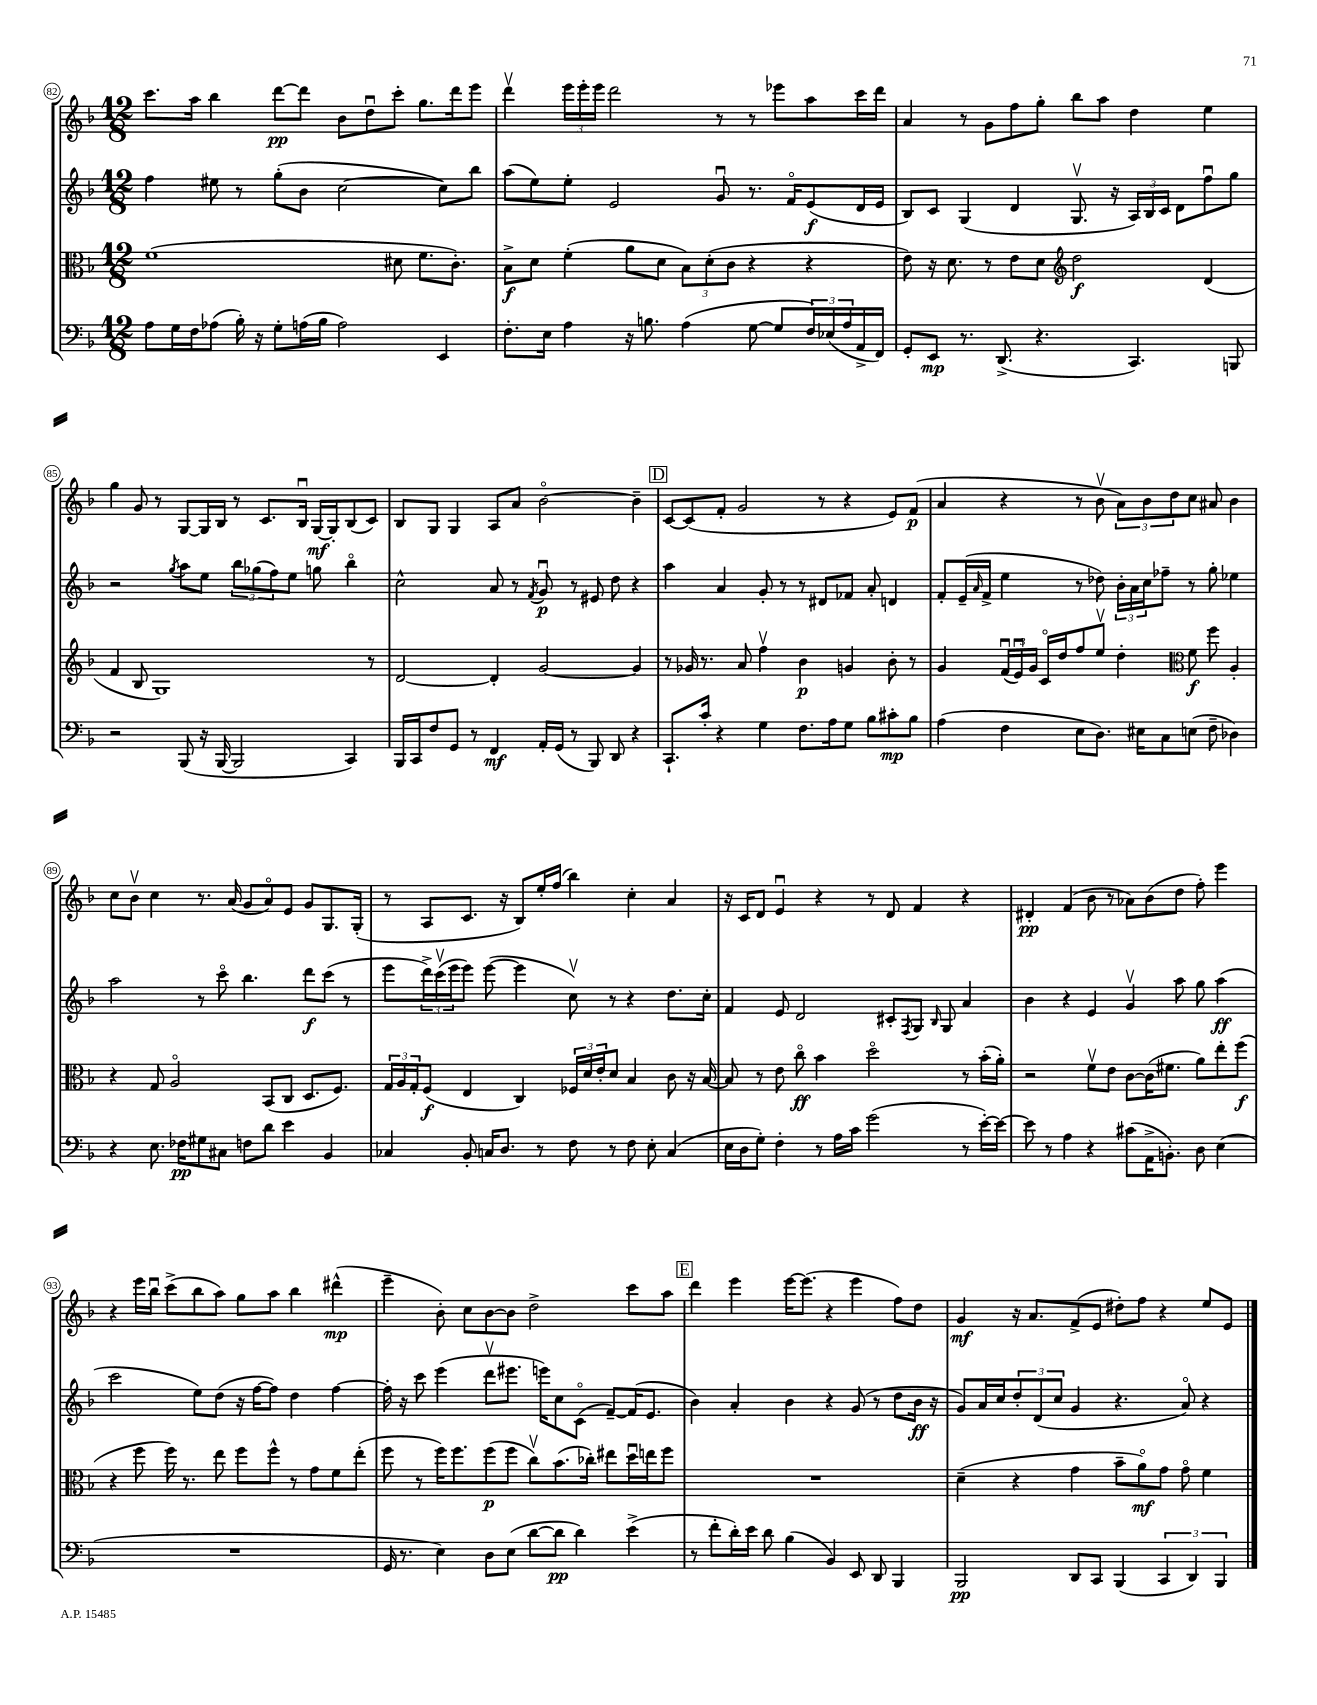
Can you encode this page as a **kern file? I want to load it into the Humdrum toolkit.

**kern	**kern	**kern	**kern
*staff4	*staff3	*staff2	*staff1
*clefF4	*clefC3	*clefG2	*clefG2
*k[b-]	*k[b-]	*k[b-]	*k[b-]
*M12/8	*M12/8	*M12/8	*M12/8
8A\L	(1f	4ff\	8.ccc\L
16G\L	.	.	.
16F\J	.	.	16aa\Jk
(8A-\J	.	8ee#\	4bb-\
16B-'\)	.	8r	.
16r	.	.	.
8G'\L	.	(8gg'\L	[8ddd\L
(16A\L	.	8b-\J	8ddd\]J
16B-\JJ	.	.	.
2A\)	.	[2cc\	8b-\L
.	.	.	8ddu\
.	8d#\	.	8ccc'\J
.	8.f\L	.	8.gg\L
4EE/	.	8cc\]L)	.
.	8.c'\J)	.	16ddd\k
.	.	8bb-\J	8eee\J
=	=	=	=
8.F'\L	8B-^\L	(8aa\L	4dddv\
.	8d\J	8ee\)	.
16E\Jk	.	.	.
4A\	(4f'\	8ee'\J	24eee\LL
.	.	.	24eee'\
.	.	.	24eee\JJ
.	.	2e/	2ddd\
16r	8a\L	.	.
8.B\	.	.	.
.	8d\J	.	.
(4A\	12B-\L)	.	.
.	(12d'\	.	.
.	.	8gu/	8r
.	12c\J	.	.
[8G\	4r	8.r	8r
8G/]L	.	.	8eee-\L
.	.	16fo/LK	.
24F/L)	4r	(8e/	8aa\
(24E-/	.	.	.
24A/	.	.	.
16AA^/	.	16d/L	16ccc\L
16FF/JJ)	.	16e/JJ	16ddd\JJ
=	=	=	=
8GG'/L	8e\)	8B-/L)	4a/
8EE/J	16r	8c/J	.
.	8.d\	.	.
8.r	.	(4G/	8r
.	8r	.	8g\L
(8.DD^/	.	.	.
.	8e\L	4d/	8ff\
4.r	8d\J	.	8gg'\J
*	*clefG2	*	*
.	2dd\	8.Gv/	8bb-\L
.	.	.	8aa\J
.	.	16r	.
4.CC/)	.	24A/LL)	4dd\
.	.	24B-/	.
.	.	24c/JJ	.
.	.	8d\L	.
.	(4d/	8ffu\	4ee\
8BBB/	.	8gg\J	.
=	=	=	=
2r	4f/	2r	4gg\
.	8B-/	.	8g/
.	1G)	.	8r
.	.	8qgg/	.
(8BBB-/	.	8aa\L	[8G/L
16r	.	8ee\J	16G/]L
[16BBB-/	.	.	16B-/JJ
2BBB-/]	.	12bb-\L	8r
.	.	(12gg-\	.
.	.	.	8.c/L
.	.	12ff\)	.
.	.	8ee\J	.
.	.	.	16B-u/Jk
.	.	8gg\	[16G/LL
.	.	.	16G'/]J
4CC/)	.	4bb-o\	(8B-/
.	8r	.	8c/J)
=	=	=	=
16BBB-/LL	[2d/	2cc^^\	8B-/L
16CC/J	.	.	.
8F/	.	.	8G/J
8GG/J	.	.	4G/
8r	.	.	.
4FF/	4d'/]	8a/	8A/L
.	.	8r	8a/J
.	.	8qf/	.
16AA'/LL	[2g/	8gu/	[2b-o\
(16GG/JJ	.	.	.
8r	.	8r	.
8BBB-/)	.	8e#/	.
8DD/	.	8dd\	.
4r	4g/]	4r	4b-~\]
=	=	=	=
8.CC`/L	8r	4aa\	[8c/L
.	16g-/	.	(8c/]
16c'/Jk	8.r	.	.
4r	.	4a/	8f'/J
.	8a/	.	2g/
4G\	4ffv\	8g'/	.
.	.	8r	.
8.F\L	4b-\	8r	.
.	.	8d#/L	8r
16A\k	.	.	.
8G\J	4g/	8f-/J	4r
8B-\L	.	8a'/	.
8c#'\	8b-'\	4d/	8e/L)
8B-\J	8r	.	(8f/J
=	=	=	=
(4A\	4g/	8f'/L	4a/
.	.	(16e~/L	.
.	.	16qqa/	.
.	.	16f^/JJ	.
4F\	(24fu/LL	4ee\	4r
.	24eu/)	.	.
.	24g/JJ	.	.
.	16co/LL	.	.
.	16dd/J	.	.
8E\L	8ff/	8r	8r
8.D\J)	8eev/J	8dd-\)	8b-v\
.	4dd'\	24b-'\LL	12a\L)
.	.	24a\	.
16E#\LK	.	.	.
.	.	24cc\J	12b-\
8C\	.	8ff-~\J	.
.	.	.	12dd\
*	*clefC3	*	*
(8E\J	8f\	8r	8cc\J
8F~\	8ff\	8gg'\	8a#/
4D-\)	4A'/	4ee-\	4b-\
=	=	=	=
4r	4r	2aa\	8cc\L
.	.	.	8b-v\J
8.E\	8G/	.	4cc\
.	2Ao/	.	.
16F-\LK	.	.	.
8G#\	.	8r	8.r
8C#\J	.	8ccco\	.
.	.	.	(16a/
8F\L	.	4.bb-\	8g/L
8d\J	(8BB-/L	.	8ao/)
4e\	8C/J	.	8e/J
.	8.D/L	8ddd\L	8g/L
4BB-/	.	(8ccc\J	8.G/
.	8.F/J)	.	.
.	.	8r	.
.	.	.	(16G'/Jk
=	=	=	=
4C-/	24G/LL	8eee\L	8r
.	24A/	.	.
.	24G'/J	.	.
.	(8F/J	24ddd^\L)	8A/L
.	.	(24cccv\	.
.	.	24eee\J	.
8BB-'/	4E/	8eee\J)	8.c/J
16C/LK	.	([8eee\	.
8.D/J	.	.	16r
.	4C/)	4eee\]	8B-/L)
8r	.	.	16ee'/L
.	.	.	(16ff/JJ
8F\	24F-/LL	8ccv\)	4bb-\)
.	24d/	.	.
.	24e'/J	.	.
8r	8d/J	8r	.
8F\	4B-/	4r	4cc'\
8E'\	.	.	.
(4C/	8c\	8.dd\L	4a/
.	16r	.	.
.	[16B-/	16cc'\Jk	.
=	=	=	=
16E\LL	8B-/]	4f/	16r
16D\J	.	.	16c/LK
8G'\J)	8r	.	8d/J
4F'\	8e\	8e/	4eu/
.	8cco\	2d/	.
8r	4b-\	.	4r
16A\LL	.	.	.
16c\JJ	.	.	.
(2g\	2ddo\	.	8r
.	.	8c#'/L	8d/
.	.	8qF/	.
.	.	8G/J	4f/
.	.	16qqB-/	.
.	.	8G/	.
8r	8r	4a/	4r
[16e'\LL)	(16b-'\LL	.	.
16e\_JJ	16a'\JJ)	.	.
=	=	=	=
8e\]	2r	4b-\	4d#'/
8r	.	.	.
4A\	.	4r	(4f/
4r	8fv\L	4e/	8b-\
.	8e\J	.	8r
(8c#\L	[8c\L	4gv/	8a-\L)
16AA^\K	(16c\]K	.	(8b-\
8.BB'\J)	8.f#\J	.	.
.	.	8aa\	8dd\J
8D\	8a\L)	8gg\	8ff'\)
(4E\	8ee'\	(4aa\	4eee\
.	(8ff\J	.	.
=	=	=	=
1.r	4r	2ccc\	4r
.	8ff\	.	16eee\LL
.	.	.	16bb-u\JJ
.	16ff\)	.	(8ccc^\L
.	8.r	.	.
.	.	8ee\L)	8bb-\
.	8ee\	(8dd\J	8aa\J)
.	8ff\L	16r	8gg\L
.	.	[16ff\LK	.
.	8ff^^\J	8ff\]J)	8aa\J
.	8r	4dd\	4bb-\
.	8g\L	.	.
.	8f\	[4ff\	(4ddd#^^\
.	(8ee'\J	.	.
=	=	=	=
16GG/	8ff\	16ff'\]	4eee~\
8.r	.	16r	.
.	8r	8ccc\	.
4E\)	16ff\LK)	(4eee\	8b-'\)
.	8.ff\	.	.
.	.	.	8cc\L
8D\L	(8ff\	8dddv\L	[8b-\
(8E\J	8ff\J	8.eee#\J	8b-\]J
[8d\L	8ccv\L)	.	2dd^\
.	.	16eee\LK)	.
8d\]J	(8.b-\	8cc\	.
4d\)	.	(8co\J	.
.	16cc-'\Jk)	.	.
.	8ee#\L	[8f~/L)	.
(4e^\	16ddu\L	(16f/]K	8ccc\L
.	16ee\J	8.e/J	.
.	8ff\J	.	8aa\J
=	=	=	=
8r	1.r	4b-\)	4ddd\
8f'\L	.	.	.
16d'\L)	.	4a'/	4eee\
16e\JJ	.	.	.
8d\	.	.	.
(4B-\	.	4b-\	[16eee\LK
.	.	.	(8.eee\]J
4BB-/)	.	4r	4r
8EE/	.	(8g/	4eee\
8DD/	.	8r	.
4BBB-/	.	8dd\L	8ff\L)
.	.	16b-\Jk	8dd\J
.	.	16r	.
=	=	=	=
2BBB-/	(4d~\	8g/L)	4g/
.	.	16a/L	.
.	.	16cc/J	.
.	4r	12dd'/	16r
.	.	.	8.a/L
.	.	(12d/	.
.	.	12cc/J	.
8DD/L	4g\	4g/	(8f^/
8CC/J	.	.	8e/J
(4BBB-/	8b-~\L	4.r	8dd#'\L)
.	8ao\)	.	8ff\J
6CC/	8g\J	.	4r
.	8go\	8ao/)	.
6DD/)	.	.	.
.	4f\	4r	8ee/L
6BBB-/	.	.	.
.	.	.	8e/J
==	==	==	==
*-	*-	*-	*-
